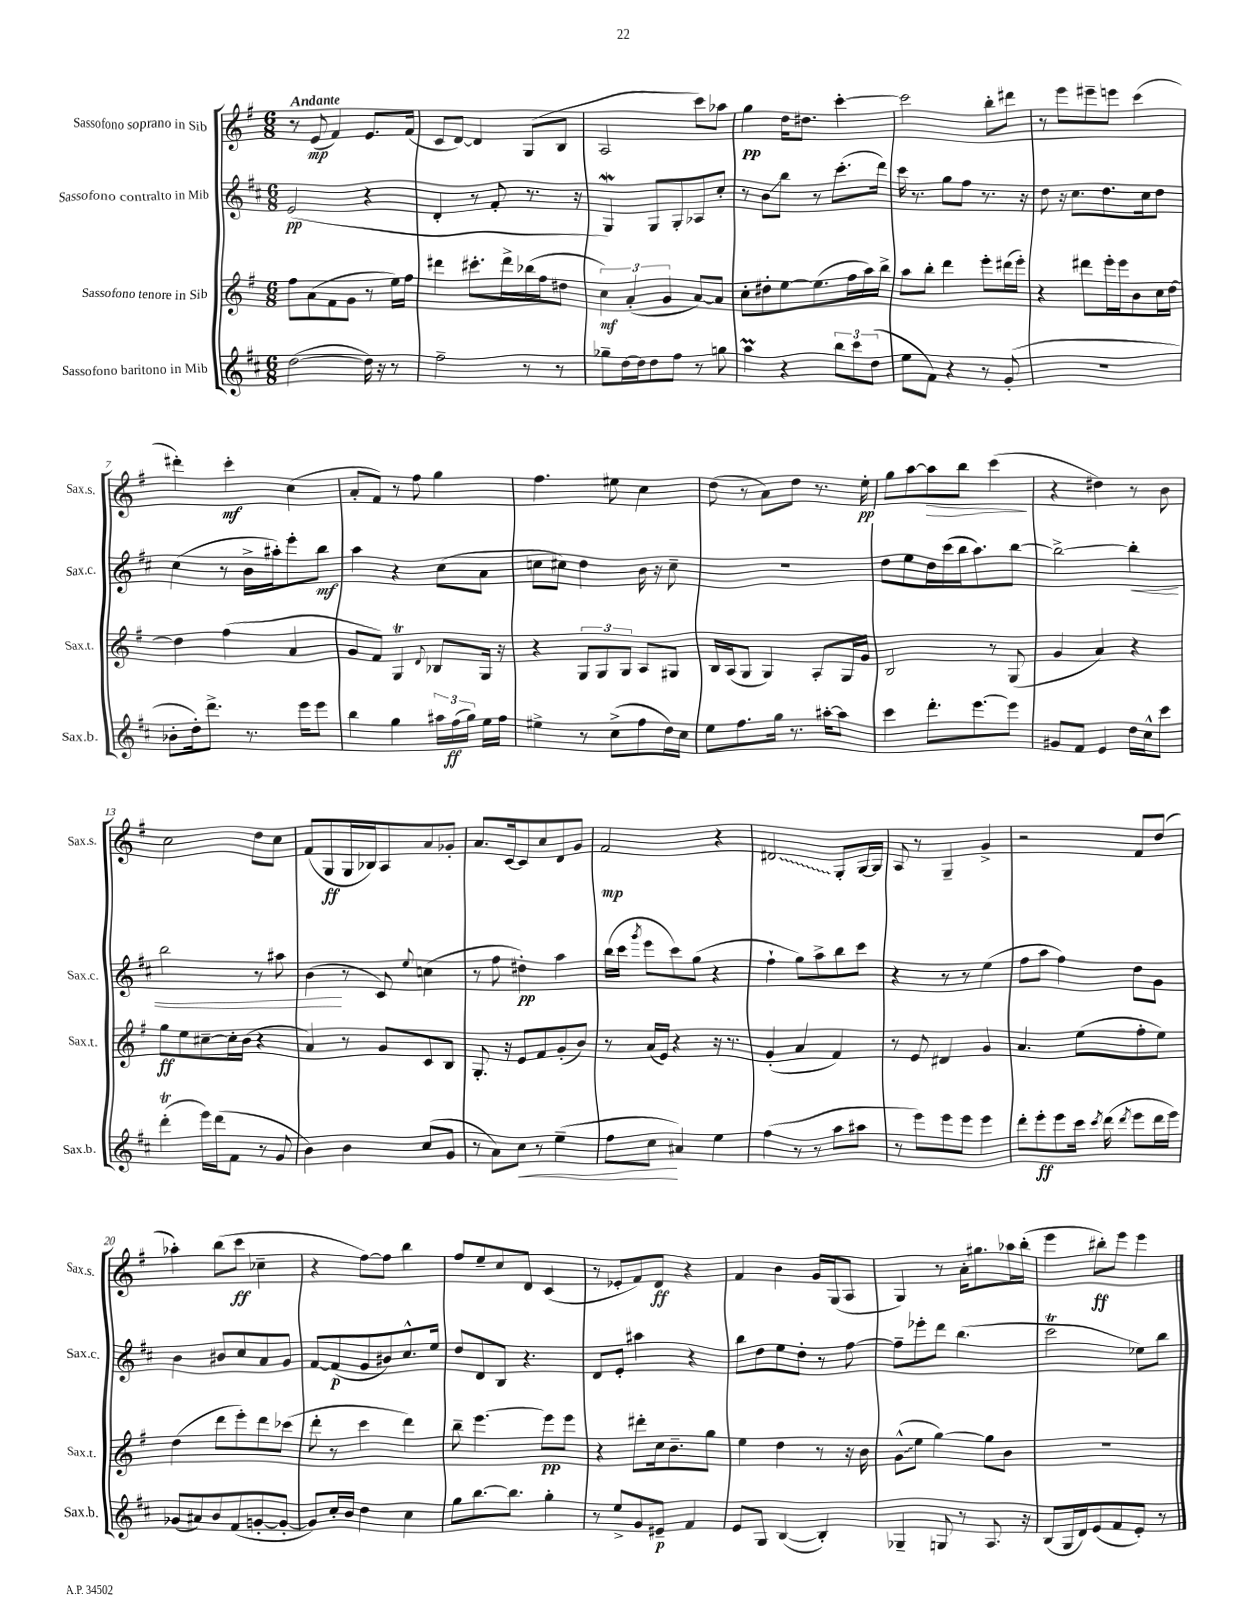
<<
\new StaffGroup <<
\new Staff = "s0" \with { instrumentName = "Sassofono soprano in Sib" shortInstrumentName = "Sax.s." } {
    \clef treble \key g \major \numericTimeSignature \time 6/8 \tempo "Andante"
    \autoBeamOff r8 e'8\mp( fis'4) e'8.[ fis'16]( |
    c'8[ d'8]~) d'4 g8[( b8] |
    a2 c'''8[) aes''8] |
    g''4\pp d''16[ dis''8.] c'''4~-. |
    c'''2 b''8[-. dis'''8] |
    r8 e'''8[ eis'''8-- e'''8] c'''4( |
    dis'''4-.) c'''4-.\mf c''4( |
    a'8[-. fis'8]) r8 fis''8 g''4 |
    fis''4. eis''8 c''4 |
    d''8( r8 a'8[) d''8] r8. e''16-.\pp |
    g''8[ a''8~ a''8\> b''8] c'''4\!( |
    r4 dis''4) r8 b'8 |
    c''2 d''8[ c''8] |
    fis'8[( g8\ff g16 bes16) a8 a'8 ges'8]-. |
    a'8.[ c'16~ c'8 c''8 d'8 g'8] |
    fis'2\mp r4 |
    \once \override Glissando.style = #'zigzag dis'2\glissando g8[-. g16~ g16] |
    a8 r8 g4-- g'4-> |
    r2 fis'8[ d''8]( |
    aes''4-.) b''8[( c'''8]\ff ces''4-- |
    r4 fis''8[~) fis''8] b''4 |
    fis''8[ e''8-- c''8 d'8] c'4( |
    r8 ees'8[-. fis'8) d'8]\ff r4 |
    fis'4 b'4 g'16[ g16( a8] |
    g4) r8 a'16[-. gis''8. aes''16 b''16]-.( |
    e'''4 bis''8[-.\ff) e'''8] e'''4 \bar "|." |
}
\new Staff = "s1" \with { instrumentName = "Sassofono contralto in Mib" shortInstrumentName = "Sax.c." } {
    \clef treble \key d \major \numericTimeSignature \time 6/8
    \autoBeamOff e'2\pp( r4 |
    d'4-. r8 fis'8-. r8. r16 |
    g4\mordent) g8[ g8-. aes8 cis''8]-. |
    r8 b'8[\glissando b''8] r8 cis'''8.[-.( d'''16]) |
    cis'''16 r8. g''8[ fis''8] r8. r16 |
    d''8 r16 cis''8.[ d''8. cis''16 d''8] |
    cis''4( r8 b'16[-> ais''16-.) e'''8-. b''8]\mf |
    a''4 r4 cis''8[( a'8] |
    c''8[ cis''8]) d''4 b'16 r16 cis''8-- |
    R2. |
    d''8[ e''8 d''16 cis'''16( b''16 a''8.) b''8]~ |
    b''2~-> b''4-.\< |
    b''2 r8 ais''8 |
    b'4\!( r8 cis'8) \appoggiatura { e''8 } c''4( |
    r8 fis''8 dis''4-.\pp) a''4 |
    b''16[( cis'''16] \acciaccatura { g'''8 } e'''8[ cis'''8) g''8]( r4 |
    fis''4-! g''8[) a''8-> b''8 cis'''8] |
    r4 r8 r8 e''4( |
    fis''8[ a''8] fis''4) d''8[ g'8] |
    b'4 bis'8[ cis''8 a'8 g'8] |
    fis'8[~ fis'8\p( g'8 bis'8) cis''8.-^ e''16] |
    d''8[ d'8 b8] r4. |
    d'8[ e'8]-. ais''4 r4 |
    b''8[ d''8 e''8 d''8]-. r8 fis''8~ |
    fis''8[-- ees'''8-. d'''8] b''4.( |
    cis'''2\trill ees''8[) b''8] \bar "|." |
}
\new Staff = "s2" \with { instrumentName = "Sassofono tenore in Sib" shortInstrumentName = "Sax.t." } {
    \clef treble \key g \major \numericTimeSignature \time 6/8
    \autoBeamOff fis''8[ a'8( fis'8 g'8] r8 e''16[) fis''16] |
    dis'''4 cis'''8.[-. dis'''16-> bes''16( fis''16 dis''8] |
    \tuplet 3/2 { c''4\mf) a'4-.( g'4 } a'8[~) a'8] |
    c''8[-. dis''8-. e''8~ e''8.( fis''16 a''16) b''16]-> |
    a''8[ b''8]-. d'''4 e'''8[-. dis'''16( e'''16]-.) |
    r4 dis'''8[ e'''16-. e'''16 b'8 c''16 d''16]~ |
    d''4 fis''4( a'4 |
    g'8[ fis'8]) g4\trill \appoggiatura { d'8 } bes8[ g16] r16 |
    r4 \tuplet 3/2 { g8[ g8 g8] } a8[ gis8] |
    b16[ a16( g8] g4) a8[-. g16 g'16] |
    b2 r8 g8( |
    g'4 a'4) r4 |
    g''8[\ff e''8 cis''8~-- cis''16-. b'16]( r4 |
    a'4) r8 g'8[ c'8 b8] |
    g8.-. r16 e'8[ fis'8 g'8-.( b'8]) |
    r8 a'16[( e'16]) r4 r16 r8. |
    g'4-.( a'4 fis'4) |
    r8 e'8 dis'4 g'4 |
    a'4. e''8[( fis''8-. e''8]) |
    d''4( d'''8[ e'''8-.) d'''8 ces'''8]( |
    d'''8-. r8 c'''4 d'''4) |
    b''8-- e'''4.~ e'''8[\pp e'''8] |
    r4 dis'''8[-. c''16 b'8.-- g''8] |
    e''4 d''4 r8 r16 b'16 |
    \once \override Glissando.style = #'zigzag g'8[-^\glissando( e''8] g''4~) g''8[ b'8] |
    R2. \bar "|." |
}
\new Staff = "s3" \with { instrumentName = "Sassofono baritono in Mib" shortInstrumentName = "Sax.b." } {
    \clef treble \key d \major \numericTimeSignature \time 6/8
    \autoBeamOff d''2~( d''16) r16 r8 |
    fis''2-- r8 r8 |
    ges''8[-- d''16~ d''16 d''8 fis''8] r8 g''8 |
    a''4\prall r4 \tuplet 3/2 { b''8[ cis'''8 d''8]( } |
    e''8[ fis'8]) r4 r8 g'8-.( |
    R2. |
    bes'8[-. d''16-.) d'''8.]-> r8. e'''16[ e'''8] |
    b''4 g''4 \tuplet 3/2 { ais''16[ fis''16\ff( g''16]) } e''16[ fis''16] |
    eis''4-> r8 cis''8[->( fis''8 d''16) cis''16] |
    e''8[ fis''8. g''16] r8. ais''16[~-. ais''8] |
    cis'''4 d'''8.[-. e'''8.~ e'''8] |
    gis'8[ fis'8] e'4 d''16[ cis''16-^ cis'''8] |
    d'''4-.\trill( e'''16[) d'''16( fis'8] r8 g'8 |
    b'4) b'4 cis''8[( g'8] |
    r8 a'8[) cis''8]\< r8 e''4--( |
    fis''8[ cis''8]\! ais'4) e''4 |
    fis''4( r8 r8 a''8[ ais''8] |
    r8 e'''8[) e'''8 e'''8] e'''4 |
    d'''8[-. e'''8-.\ff e'''8 cis'''16] \acciaccatura { cis'''8 } d'''16( \acciaccatura { d'''8 } e'''8[ d'''16 e'''16]) |
    ges'8[( ais'8) b'8 fis'8( g'8~-. g'8]~-. |
    g'8[) cis''16-. b'16] d''4 cis''4 |
    g''8[ b''8.~ b''8.] g''4-. |
    r8 e''8[-> g'8 eis'8]--\p fis'4 |
    e'8[ g8] b4~( b4-.) |
    ges4-- g8 r8 a8. r16 |
    b8[( g16 d'16) e'8( fis'8 e'8]-.) r8 \bar "|." |
}
>>
>>
